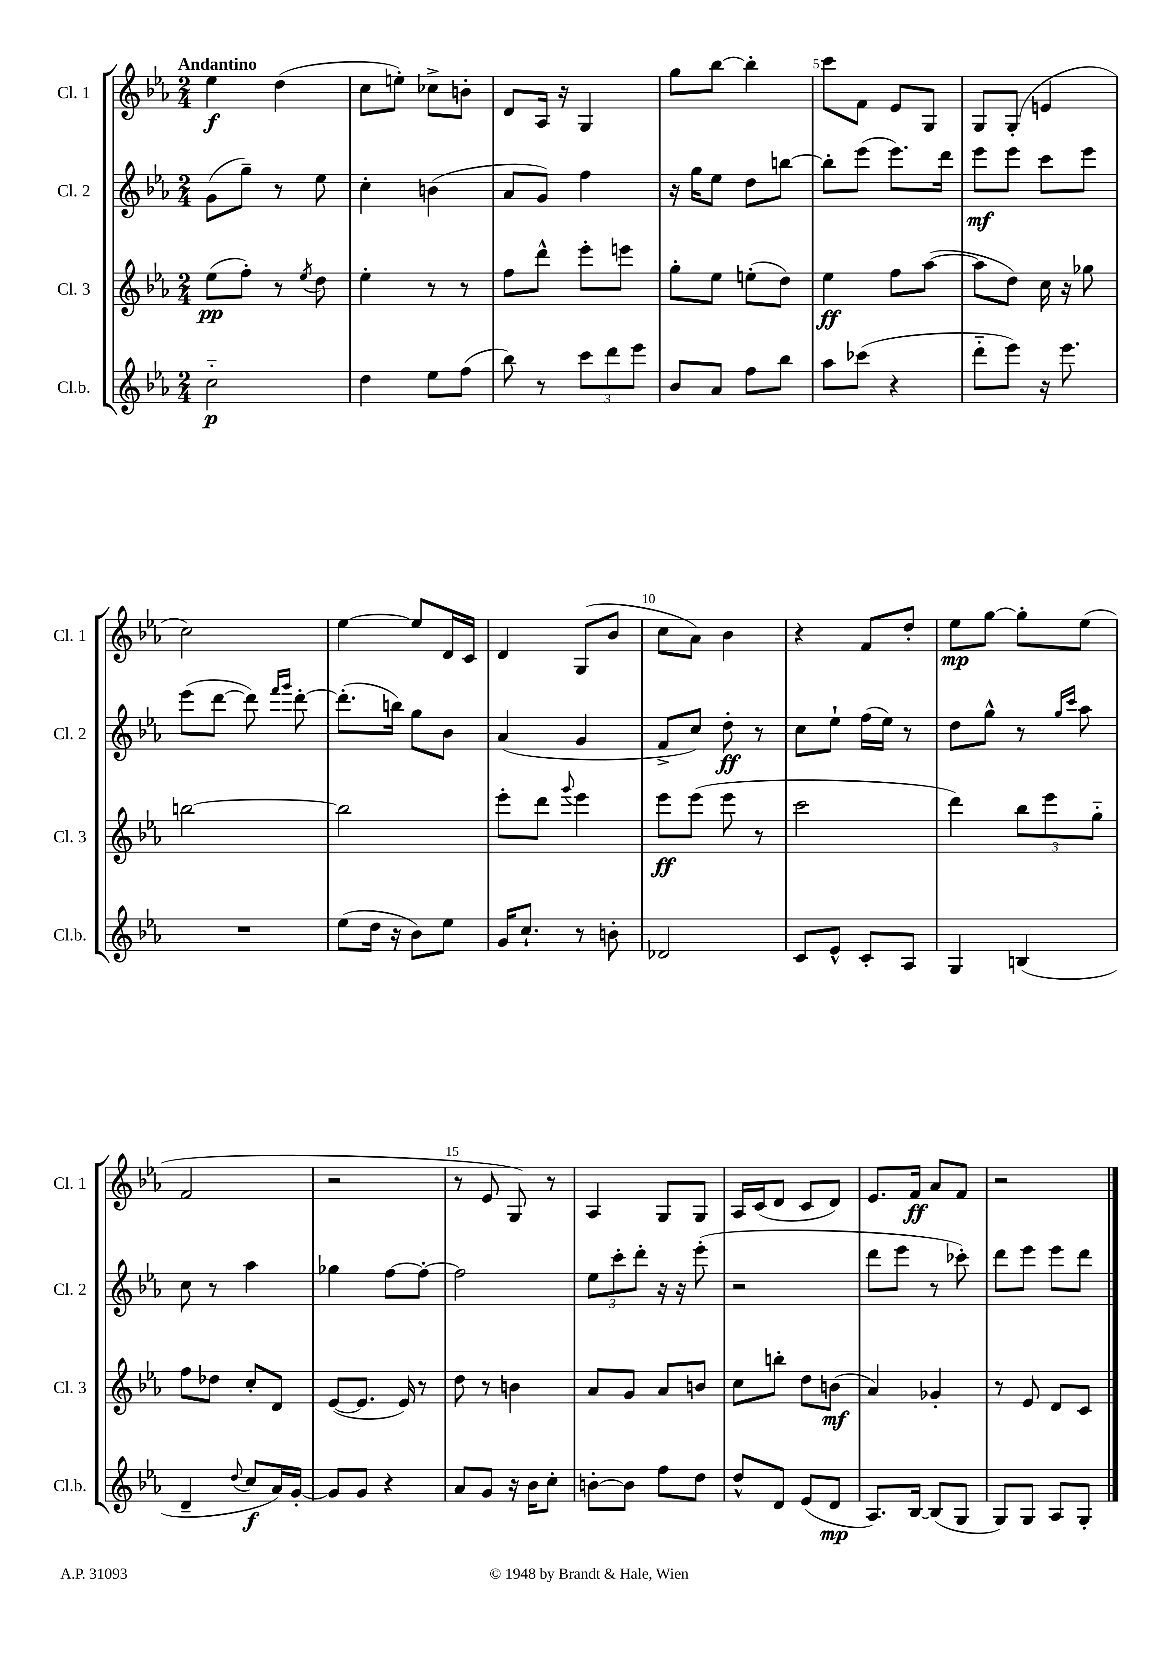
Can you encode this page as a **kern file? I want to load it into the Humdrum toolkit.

**kern	**dynam	**kern	**dynam	**kern	**dynam	**kern	**dynam
*part4	*part4	*part3	*part3	*part2	*part2	*part1	*part1
*staff4	*staff4	*staff3	*staff3	*staff2	*staff2	*staff1	*staff1
*I"Cl.b.	*	*I"Cl. 3	*	*I"Cl. 2	*	*I"Cl. 1	*
*I'Cl.b.	*	*I'Cl. 3	*	*I'Cl. 2	*	*I'Cl. 1	*
*clefG2	*	*clefG2	*	*clefG2	*	*clefG2	*
*k[b-e-a-]	*	*k[b-e-a-]	*	*k[b-e-a-]	*	*k[b-e-a-]	*
*M2/4	*	*M2/4	*	*M2/4	*	*M2/4	*
=1	=1	=1	=1	=1	=1	=1	=1
!	!	!	!	!	!	!LO:TX:a:B:t=Andantino	!
2cc\	p	(8ee-\L	pp	(8g\L	.	4ee-\	f
.	.	8ff'\J)	.	8gg~\J)	.	.	.
.	.	8r	.	8r	.	(4dd\	.
.	.	8qee-/	.	.	.	.	.
.	.	8dd\	.	8ee-\	.	.	.
=2	=2	=2	=2	=2	=2	=2	=2
4dd\	.	4ee-'\	.	4cc'\	.	8cc\L	.
.	.	.	.	.	.	8een'\J)	.
8ee-\L	.	8r	.	(4bn\	.	8cc-X^\L	.
(8ff\J	.	8r	.	.	.	8bn'\J	.
=3	=3	=3	=3	=3	=3	=3	=3
8bb-\)	.	8ff\L	.	8a-/L	.	8d/L	.
8r	.	8ddd^^\J	.	8g/J)	.	16A-/Jk	.
.	.	.	.	.	.	16r	.
12ccc\L	.	8eee-'\L	.	4ff\	.	4G/	.
12ddd\	.	.	.	.	.	.	.
.	.	8eeen\J	.	.	.	.	.
12eee-\J	.	.	.	.	.	.	.
=4	=4	=4	=4	=4	=4	=4	=4
8b-/L	.	8gg'\L	.	16r	.	8gg\L	.
.	.	.	.	16gg\KL	.	.	.
8a-/J	.	8ee-\J	.	8ee-\J	.	[8bb-\J	.
8ff\L	.	(8een'\L	.	8dd\L	.	4bb-'\]	.
8bb-\J	.	8dd\J)	.	[8bbn\J	.	.	.
=5	=5	=5	=5	=5	=5	=5	=5
8aa-\L	.	4ee-\	ff	8bb'\L]	.	8ccc\L	.
(8ccc-X\J	.	.	.	(8eee-\J	.	8f\J	.
4r	.	8ff\L	.	8.eee-\L)	.	8e-/L	.
.	.	([8aa-\J	.	.	.	8G/J	.
.	.	.	.	16ddd\Jk	.	.	.
=6	=6	=6	=6	=6	=6	=6	=6
8ddd\L	.	8aa-\L]	.	8eee-\L	mf	8G/L	.
8eee-\J)	.	8dd\J)	.	8eee-\J	.	(8G'/J	.
16r	.	16cc\	.	8ccc\L	.	4en/	.
8.eee-\	.	16r	.	.	.	.	.
.	.	8gg-X\	.	8eee-\J	.	.	.
!!LO:LB:g=z
=7	=7	=7	=7	=7	=7	=7	=7
2r	.	[2bbn\	.	(8eee-\L	.	2cc\)	.
.	.	.	.	[8ddd\J	.	.	.
.	.	.	.	8ddd\])	.	.	.
.	.	.	.	16qqfff/LL	.	.	.
.	.	.	.	16qqggg/JJ	.	.	.
.	.	.	.	[8ddd'\	.	.	.
=8	=8	=8	=8	=8	=8	=8	=8
(8ee-\L	.	2bb\]	.	(8.ddd'\L]	.	[4ee-\	.
16dd\Jk	.	.	.	.	.	.	.
16r	.	.	.	16bbn\Jk)	.	.	.
8b-\L)	.	.	.	8gg\L	.	8ee-/L]	.
8ee-\J	.	.	.	8b-\J	.	16d/L	.
.	.	.	.	.	.	16c/JJ	.
=9	=9	=9	=9	=9	=9	=9	=9
16g/KL	.	8eee-'\L	.	(4a-/	.	4d/	.
8.cc`/J	.	.	.	.	.	.	.
.	.	8ddd\J	.	.	.	.	.
.	.	8qqggg/	.	.	.	.	.
8r	.	4eee-\	.	4g/	.	(8G/L	.
8bn'\	.	.	.	.	.	8b-/J	.
=10	=10	=10	=10	=10	=10	=10	=10
2d-X/	.	8eee-\L	ff	8f^/L	.	8cc\L	.
.	.	(8eee-\J	.	8cc/J)	.	8a-\J)	.
.	.	8eee-\	.	8dd'\	ff	4b-\	.
.	.	8r	.	8r	.	.	.
=11	=11	=11	=11	=11	=11	=11	=11
8c/L	.	2ccc\	.	8cc\L	.	4r	.
8e-^^/J	.	.	.	8ee-`\J	.	.	.
8c'/L	.	.	.	(16ff\LL	.	8f/L	.
.	.	.	.	16ee-\JJ)	.	.	.
8A-/J	.	.	.	8r	.	8dd'/J	.
=12	=12	=12	=12	=12	=12	=12	=12
4G/	.	4ddd\)	.	8dd\L	.	8ee-\L	mp
.	.	.	.	8gg^^\J	.	[8gg\J	.
(4Bn/	.	12bb-\L	.	8r	.	8gg'\L]	.
.	.	12eee-\	.	.	.	.	.
.	.	.	.	16qqgg/LL	.	.	.
.	.	.	.	16qqccc/JJ	.	.	.
.	.	.	.	8aa-\	.	(8ee-\J	.
.	.	12gg\J	.	.	.	.	.
!!LO:LB:g=z
=13	=13	=13	=13	=13	=13	=13	=13
4d~/	.	8ff\L	.	8cc\	.	2f/	.
.	.	8dd-X\J	.	8r	.	.	.
8qqdd/	.	.	.	.	.	.	.
8cc/L	f	8cc'/L	.	4aa-\	.	.	.
16a-/L)	.	8d/J	.	.	.	.	.
[16g'/JJ	.	.	.	.	.	.	.
=14	=14	=14	=14	=14	=14	=14	=14
8g/L]	.	([8e-/L	.	4gg-X\	.	2r	.
8g/J	.	8.e-/J]	.	.	.	.	.
4r	.	.	.	[8ff\L	.	.	.
.	.	16e-/)	.	.	.	.	.
.	.	8r	.	8ff'\J_	.	.	.
=15	=15	=15	=15	=15	=15	=15	=15
8a-/L	.	8dd\	.	2ff\]	.	8r	.
8g/J	.	8r	.	.	.	8e-/	.
16r	.	4bn\	.	.	.	8G/)	.
16b-\KL	.	.	.	.	.	.	.
8cc'\J	.	.	.	.	.	8r	.
=16	=16	=16	=16	=16	=16	=16	=16
[8bn'\L	.	8a-/L	.	12ee-\L	.	4A-/	.
.	.	.	.	12ccc'\	.	.	.
8b\J]	.	8g/J	.	.	.	.	.
.	.	.	.	12ddd'\J	.	.	.
8ff\L	.	8a-/L	.	16r	.	8G/L	.
.	.	.	.	16r	.	.	.
8dd\J	.	8bn/J	.	(8eee-'\	.	8G/J	.
=17	=17	=17	=17	=17	=17	=17	=17
8dd^^/L	.	8cc\L	.	2r	.	16A-/LL	.
.	.	.	.	.	.	(16c/J	.
8d/J	.	8bbn'\J	.	.	.	8d/J	.
(8e-/L	.	8dd\L	.	.	.	8c/L	.
8d/J	mp	(8bn\J	mf	.	.	8d/J)	.
=18	=18	=18	=18	=18	=18	=18	=18
8.A-/L)	.	4a-/)	.	8ddd\L	.	8.e-/L	.
.	.	.	.	8eee-\J	.	.	.
[16B-/Jk	.	.	.	.	.	16f/Jk	ff
(8B-/L]	.	4g-X'/	.	8r	.	8a-/L	.
8G/J	.	.	.	8ccc-X'\)	.	8f/J	.
=19	=19	=19	=19	=19	=19	=19	=19
8G/L)	.	8r	.	8ddd\L	.	2r	.
8G/J	.	8e-/	.	8eee-\J	.	.	.
8A-/L	.	8d/L	.	8eee-\L	.	.	.
8G'/J	.	8c/J	.	8ddd\J	.	.	.
==	==	==	==	==	==	==	==
*-	*-	*-	*-	*-	*-	*-	*-
